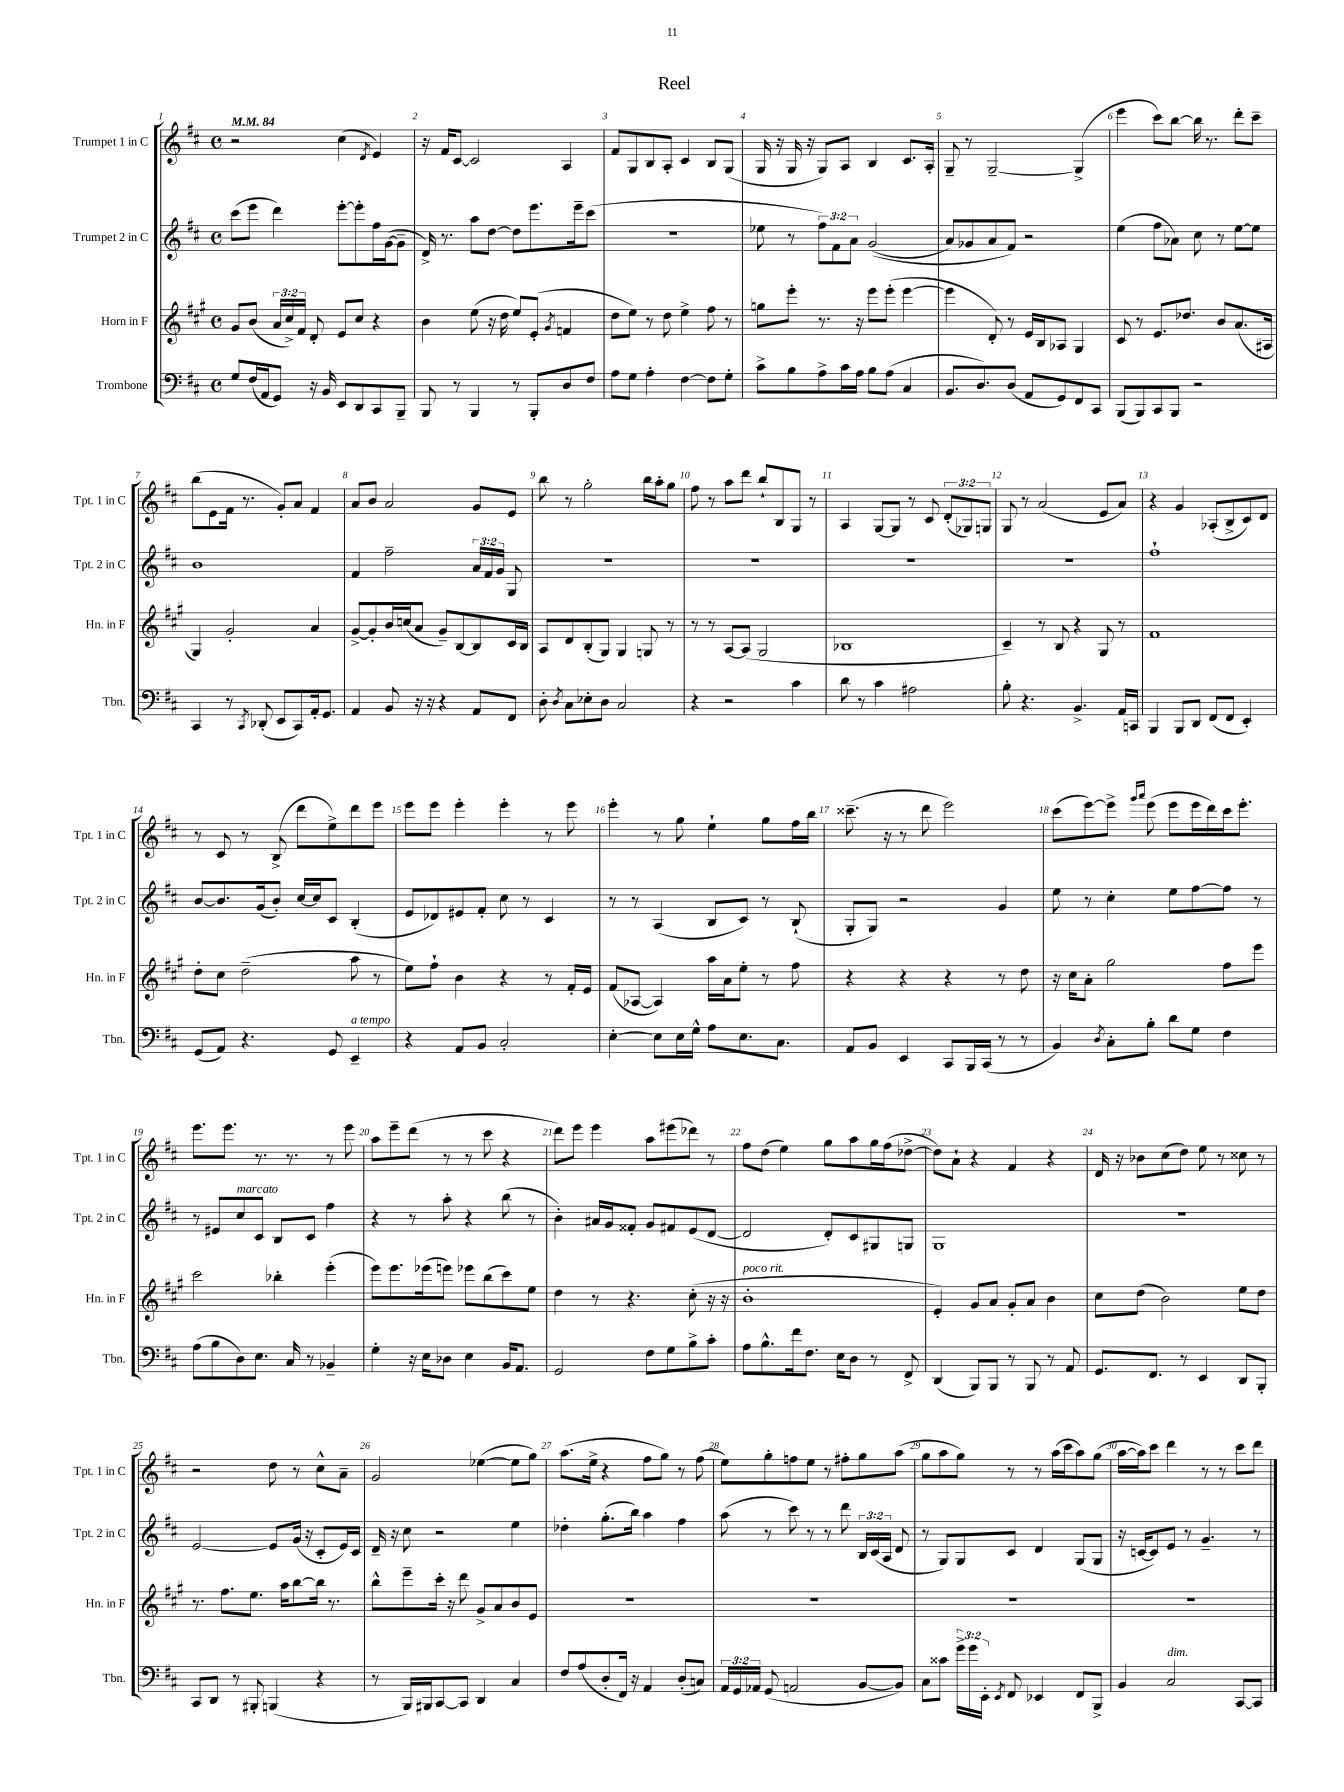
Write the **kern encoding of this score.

**kern	**kern	**kern	**kern
*staff4	*staff3	*staff2	*staff1
*clefF4	*clefG2	*clefG2	*clefG2
*k[f#c#]	*k[f#c#g#]	*k[f#c#]	*k[f#c#]
*M4/4	*M4/4	*M4/4	*M4/4
*met(c)	*met(c)	*met(c)	*met(c)
*MM84	*MM84	*MM84	*MM84
8G	8g#	(8ccc#	2r
(16F#	(8b	8eee	.
16AA	.	.	.
8GG)	24a	4ddd)	.
.	24cc#^)	.	.
.	24f#	.	.
16r	8d'	.	.
16BB	.	.	.
8EE	8e	[8eee'	(4cc#
8DD	8cc#	8eee']	.
.	.	.	8qd
8CC#	4r	16ff#	4e)
.	.	([16g	.
8BBB~	.	8g~]	.
=	=	=	=
8BBB	4b	16d^)	16r
.	.	8.r	16f#
8r	.	.	[8c#
4BBB	(8ee	8aa	2c#]
.	16r	[8dd	.
.	16dd	.	.
8r	8ee)	8dd]	.
8BBB'	(8e'	8.eee	.
.	8qg#	.	.
8D	4f	.	4A
.	.	16eee~	.
8F#	.	(8ccc#	.
=	=	=	=
8A	8dd	1r	8f#
8G	8ee)	.	8G
4A'	8r	.	8B
.	8dd	.	8A'
[4F#	4ee^	.	4c#
8F#]	8ff#	.	8B
8G'	8r	.	(8G
=	=	=	=
8c#^	8gg	8ee-	16G
.	.	.	16r
8B	8eee'	8r	16G
.	.	.	16r
8A^	8.r	12ff#)	8G)
.	.	12f#	.
16c#	.	.	8A
.	.	12a	.
16A	16r	.	.
8B	8eee	&((2g	4B
(8A	(8eee'	.	.
4C#	[4eee	.	8.c#
.	.	.	16A'
=	=	=	=
8.BB	4eee]	8a)	8G~
.	.	8g-	8r
8.D)	.	.	.
.	8d')	8a	[2G~
(8D	8r	8f#&)	.
8AA	16e	2r	.
.	16B	.	.
8GG)	8A-	.	.
8FF#	4G#	.	(4G^]
8CC#	.	.	.
=	=	=	=
(8BBB	8c#	(4ee	4eee
8BBB)	8r	.	.
8CC#	8.e	8ff#	8ccc#)
8BBB	.	8a-)	[8bb
.	8.dd-	.	.
2r	.	8cc#	16bb]
.	.	.	8.r
.	8b	8r	.
.	(8.a	[8ee	8ddd'
.	.	8ee]	8ccc#~
.	16A#	.	.
=	=	=	=
4CC#	4G#)	1b	(8bb
.	.	.	8e
8r	2g#'	.	16f#
.	.	.	8.r
8qCC#	.	.	.
(8DD-'	.	.	.
8EE	.	.	8g')
8CC#)	.	.	8a
16AA'	4a	.	4f#
8.GG	.	.	.
=	=	=	=
4AA	[8g#^	4f#	8a
.	8g#']	.	8b
8BB	16b	2ff#~	2a
.	(16cc	.	.
16r	8a	.	.
16r	.	.	.
4r	8g#~)	.	.
.	[8B	.	.
8AA	8B]	24a	8g
.	.	24f#	.
.	.	24g	.
8FF#	16c#	8G	8e
.	16B	.	.
=	=	=	=
8D'	8A	1r	8bb
8qD	.	.	.
8C#	8d	.	8r
8E-'	(8B'	.	2gg'
8D	8G#)	.	.
2C#	4G#	.	.
.	8G	.	16bb
.	.	.	16aa'
.	8r	.	8gg
=	=	=	=
4r	8r	1r	8ff#
.	8r	.	8r
2r	[8A	.	8aa
.	(8A]	.	8ddd
.	2G#	.	8bb`
.	.	.	8B
4c#	.	.	8G
.	.	.	8r
=	=	=	=
8d	1B-	1r	4A
8r	.	.	.
4c#	.	.	[8G
.	.	.	8G]
2A#	.	.	8r
.	.	.	8c#
.	.	.	(12d'
.	.	.	12G-)
.	.	.	12G
=	=	=	=
8B'	4c#~)	1r	8G
4.r	.	.	8r
.	8r	.	(2a
.	8B	.	.
4.BB^	4r	.	.
.	8G#	.	8e
16AA	8r	.	8a)
16CC	.	.	.
=	=	=	=
4BBB	1f#	1ff#`	4r
8BBB	.	.	4g
8DD	.	.	.
(8FF#	.	.	(8A-'
8FF#	.	.	8B^
4EE')	.	.	8c#)
.	.	.	8d
=	=	=	=
(8GG	8dd'	[8b	8r
8AA)	8cc#	8.b]	8c#
4.r	(2dd~	.	8r
.	.	(16g	.
.	.	8b')	(8B^
.	.	[16cc#	8ddd
.	.	16cc#]	.
8GG	.	8c#	8ee^)
4EE~	8aa	(4B'	8ddd
.	8r	.	8eee
=	=	=	=
4r	8ee)	8e	8eee
.	8ff#`	8d-)	8eee
8AA	4b	8e#	4eee'
8BB	.	8f#'	.
2C#'	4r	8cc#	4eee'
.	.	8r	.
.	8r	4c#	8r
.	16f#'	.	8eee
.	16e	.	.
=	=	=	=
[4E'	(8f#	8r	4eee'
.	[8A-	8r	.
8E]	4A-])	(4A	8r
16E	.	.	8gg
16G^^	.	.	.
8A	16aa	8B	4ee`
.	16a	.	.
8.E	8ee'	8c#)	.
.	8r	8r	8gg
8.C#	.	.	.
.	8ff#	(8B`	16ff#
.	.	.	16bb
=	=	=	=
8AA	4r	8G'	(8.ccc##~
8BB	.	8G)	.
.	.	.	16r
4EE	4r	2r	8r
.	.	.	8ddd
8CC#	4r	.	2eee)
16BBB	.	.	.
(16CC#	.	.	.
8r	8r	4g	.
8r	8dd	.	.
=	=	=	=
4BB)	16r	8ee	(8ccc#
.	16cc#	.	.
.	8a'	8r	[8eee)
8qD	.	.	.
8C#'	2gg#	4cc#'	8eee^]
.	.	.	16qqggg
.	.	.	16qqaaa
8B'	.	.	(8eee
8d	.	8ee	8eee
8G	.	[8ff#	16eee
.	.	.	16ddd)
4F#	8ff#	8ff#]	16ccc#
.	.	.	8.eee'
.	8eee	8r	.
=	=	=	=
(8A	2ccc#	8r	8.eee
8B	.	8e#	.
.	.	.	8.eee
8D)	.	8cc#	.
8.E	.	8c#	8.r
.	4bb-'	8B	.
16C#	.	.	8.r
8r	.	8c#	.
4BB-~	(4eee'	4ff#	8r
.	.	.	8eee
=	=	=	=
4G'	8eee)	4r	8aa
.	8.eee	.	8eee~
16r	.	8r	(8ddd
16E	(16eee-	.	.
8D-	8eee)	8aa'	8r
4E	8eee-	4r	8r
.	(8bb	.	8ccc#
16BB	8ccc#)	(8bb	4r
8.AA	.	.	.
.	8ee	8r	.
=	=	=	=
2GG	4dd	4b')	8ddd)
.	.	.	8eee
.	8r	16a#	4eee
.	.	16g	.
.	4.r	8f##'	.
8F#	.	8g	8aa
8G	.	8f#	(8eee#
8B^	(8cc#'	(8e	8ddd-)
8c#'	16r	[8d	8r
.	16r	.	.
=	=	=	=
8A	1b'	2d]	8ff#
8.B^^	.	.	(8dd
.	.	.	4ee)
16f#	.	.	.
8.F#	.	.	.
.	.	8d')	8gg
16E	.	.	.
8D	.	8c#	8aa
8r	.	8G#	16gg
.	.	.	(16ff#
8FF#^	.	8G	[8dd-^
=	=	=	=
(4DD	4e')	1G	8dd-])
.	.	.	8a`
8BBB)	8g#	.	4r
8BBB	8a	.	.
8r	8g#'	.	4f#
8BBB	8a	.	.
8r	4b	.	4r
8AA	.	.	.
=	=	=	=
8.GG	8cc#	1r	16d
.	.	.	16r
.	(8dd	.	8b-
8.FF#	.	.	.
.	2b)	.	(8cc#
8r	.	.	8dd)
4EE	.	.	8ee
.	.	.	8r
8DD	8ee	.	8cc##
8BBB'	8dd	.	8r
=	=	=	=
8CC#	8.r	[2e	2r
8DD	.	.	.
.	8.ff#	.	.
8r	.	.	.
8BBB#'	8.ee	.	.
(4BBB	.	8e]	8dd
.	16aa	.	.
.	[8bb	(16g	8r
.	.	16r	.
4r	16bb]	8c#'	8cc#^^
.	8.r	.	.
.	.	16e)	8a~
.	.	16c#	.
=	=	=	=
8r	8bb^^	16d~	2g
.	.	16r	.
16BBB)	8eee~	8cc#	.
16BBB#	.	.	.
[8CC#	16ccc#'	2r	.
.	16r	.	.
8CC#]	8ddd	.	.
4DD	8g#^	.	([4ee-
.	8a	.	.
4C#	8b	4ee	8ee-]
.	8e	.	8gg)
=	=	=	=
8F#	1r	4dd-'	(8.aa
(8A	.	.	.
.	.	.	16ee^
8D'	.	(8.gg'	4r
16FF#)	.	.	.
16r	.	16bb)	.
4AA	.	4aa	8ff#
.	.	.	8gg)
(8D'	.	4ff#	8r
8C)	.	.	(8ff#
=	=	=	=
24AA	1r	(8aa	8ee)
24GG	.	.	.
24AA-	.	.	.
(8GG	.	8r	8gg'
2AA	.	8ccc#)	8ff
.	.	8r	8ee
.	.	8r	8r
.	.	8ddd	8ff#'
[8BB	.	24B	8gg
.	.	(24c#	.
.	.	24A	.
8BB])	.	8d	(8aa
=	=	=	=
8C#	1r	8r	8gg
8c##	.	8G)	8aa
24g^	.	8G	8gg)
24g	.	.	.
24EE'	.	.	.
8qEE	.	.	.
8FF#	.	8c#	8r
4EE-	.	4d	8r
.	.	.	(16aa
.	.	.	16ccc#
8FF#	.	(8G	8aa)
8BBB^	.	8G	(8gg
=	=	=	=
4BB	1r	16r	[16aa
.	.	[16c	16aa])
.	.	8c])	8ccc#
2C#	.	8e	4ddd
.	.	8r	.
.	.	4.g~	8r
.	.	.	8r
[8CC#	.	.	8ccc#
8CC#]	.	8r	8ddd
==	==	==	==
*-	*-	*-	*-
